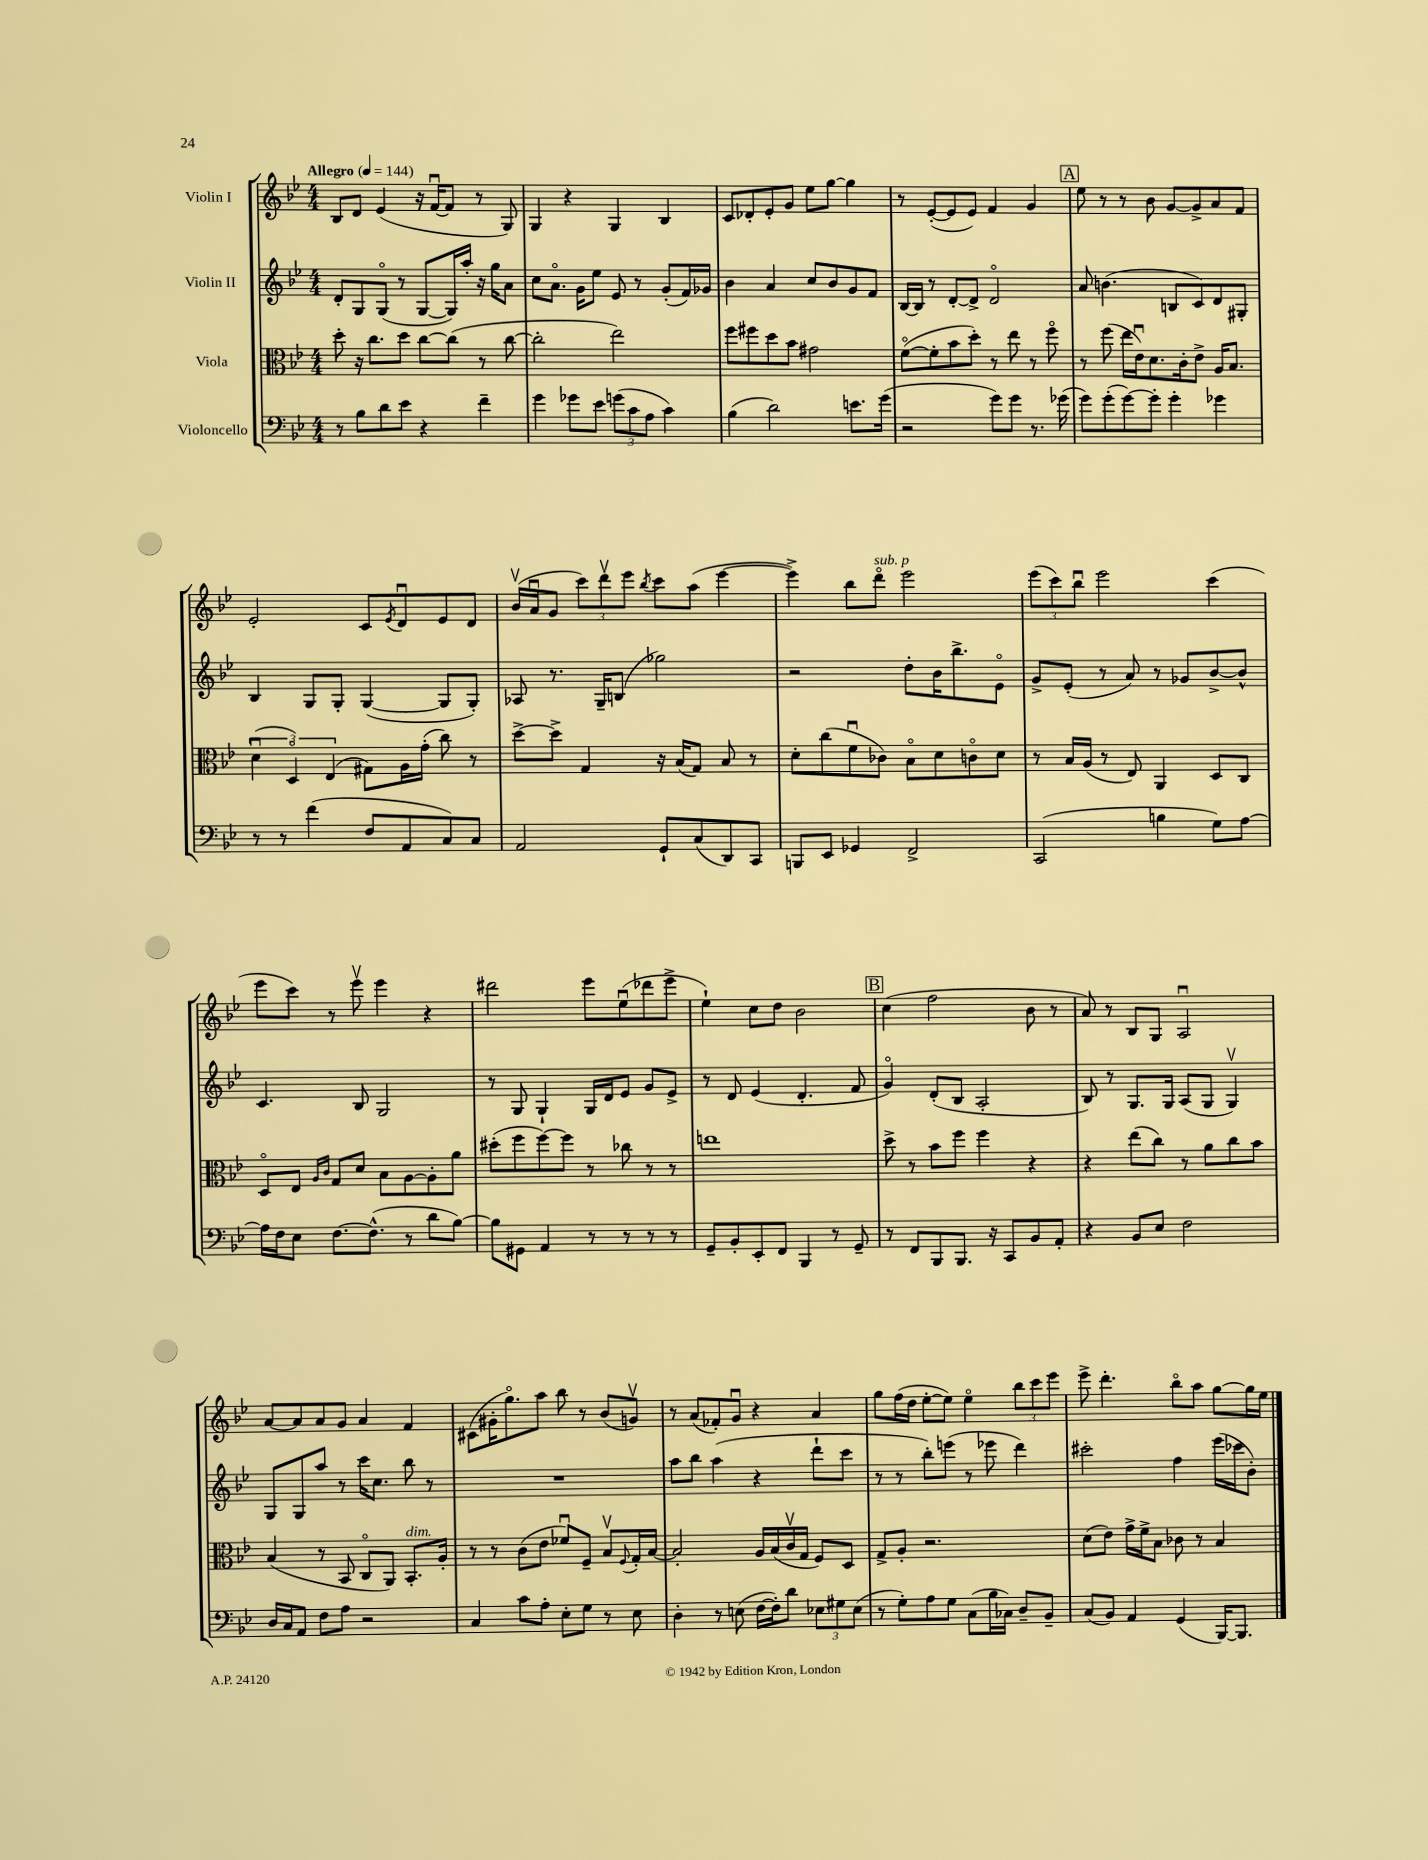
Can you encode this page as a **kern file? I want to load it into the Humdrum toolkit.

**kern	**kern	**kern	**kern
*part4	*part3	*part2	*part1
*staff4	*staff3	*staff2	*staff1
*I"Violoncello	*I"Viola	*I"Violin II	*I"Violin I
*clefF4	*clefC3	*clefG2	*clefG2
*k[b-e-]	*k[b-e-]	*k[b-e-]	*k[b-e-]
*M4/4	*M4/4	*M4/4	*M4/4
*MM144	*MM144	*MM144	*MM144
=1	=1	=1	=1
!	!	!	!LO:TX:a:B:t=Allegro
8r	8dd'\	8d'/L	8B-/L
8B-\L	16r	8G/	8d/J
.	8.cc\L	.	.
8d\	.	(8G/J	(4e-/
8e-\J	8dd\J	8r	.
4r	[8cc\L	[8G/L	16r
.	.	.	[16fu/KL
.	(8cc\J]	16G/L])	8f/J]
.	.	16aa'/JJ	.
4f~\	8r	16r	8r
.	.	16gg\KL	.
.	[8cc\	8a\J	8G/)
=2	=2	=2	=2
4g\	2cc'\]	8cc\L	4G/
.	.	8.a\J	.
8g-X\L	.	.	4r
.	.	16g\KL	.
8e-\J	.	8ee-\J	.
(12gn\L	2ee-\)	8e-/	4G/
12c\	.	.	.
.	.	8r	.
12A\J	.	.	.
4c\)	.	(8g'/L	4B-/
.	.	16f/L)	.
.	.	16g-X/JJ	.
=3	=3	=3	=3
(4B-\	8ff\L	4b-\	8c/L
.	8ff#X\	.	8d-X'/
2d\)	8dd\	4a/	8e-'/
.	8b-\J	.	8g/J
.	2g#X\	8cc/L	8ee-\L
.	.	8b-/	[8gg\J
8.en\L	.	8g/	4gg\]
.	.	8f/J	.
(16g\Jk	.	.	.
=4	=4	=4	=4
2r	([8f\L	[16B-/LL	8r
.	.	16B-/JJ]	.
.	8f'\]	8r	([8e-'/L
.	8b-\	[8d'/L	8e-/]
.	8dd'\J)	8d^/J]	8e-/J)
8g\L)	8r	2d/	4f/
8g\J	8ee-\	.	.
8.r	8r	.	4g/
.	8ff\	.	.
(16g-X\	.	.	.
!!LO:REH:place=s1:t=A
=5	=5	=5	=5
8g\L)	8r	8a/	8ee-\
(8g'\	(8ff\	(4.bn\	8r
[8g\)	16ee-\LL	.	8r
.	16e-u\J)	.	.
8g'\J]	8.d\	.	8b-\
4g'\	.	8Bn/L	[8g/L
.	16c'\k	.	.
.	8e-^\J	8c/)	8g^/]
4g-X\	16A/KL	8d/	8a/
.	8.B-/J	.	.
.	.	8G#X'/J	8f/J
!!LO:LB:g=z
=6	=6	=6	=6
8r	(6du\	4B-/	2e-'/
8r	.	.	.
.	6D/)	.	.
(4f\	.	8G/L	.
.	(6E-/	.	.
.	.	8G'/J	.
8F/L	8G#X\L)	([4G/	8c/L
.	.	.	8qe-/
8AA/	16A\L	.	8du/
.	(16g'\JJ	.	.
8C/)	8cc\)	8G/L]	8e-/
8C/J	8r	8G'/J)	8d/J
=7	=7	=7	=7
2AA/	[8dd^\L	8A-X/	(16b-v/LL
.	.	.	16au/J
.	8dd^\J]	8.r	8g/J
.	4G/	.	12ccc\L)
.	.	16G~/KL	.
.	.	.	12dddv\
.	.	(8Bn/J	.
.	.	.	12eee-\J
.	.	.	8qbb-/
8GG`/L	16r	2gg-X\)	8ccc\L
.	(16B-/KL	.	.
(8C/	8G/J)	.	(8aa\J
8DD/)	8B-/	.	[4eee-\
8CC/J	8r	.	.
=8	=8	=8	=8
8BBBn/L	8d'\L	2r	4eee-^\])
8EE-/J	(8cc\	.	.
4GG-X/	8fu\	.	8bb-\L
!	!	!	!LO:TX:a:i:t=sub. p
.	8c-X\J)	.	8ddd\J
2FF^/	8B-\L	8dd'\L	2eee-\
.	8d\	16b-\K	.
.	.	8.bb-^\	.
.	8cn\	.	.
.	8d\J	8e-\J	.
=9	=9	=9	=9
(2CC/	8r	8g^/L	(12eee-\L
.	.	.	12ccc\)
.	16B-/LL	(8e-'/J	.
.	.	.	12bb-u\J
.	(16A/JJ	.	.
.	8r	8r	2eee-\
.	8E-/)	8a/)	.
4Bn\	4AA/	8r	.
.	.	8g-X/L	.
8G\L)	8D/L	[8b-^/	(4ccc\
[8A\J	8C/J	8b-^^/J]	.
!!LO:LB:g=z
=10	=10	=10	=10
16A\LL]	8D/L	4.c/	8eee-\L
16F\J	.	.	.
8E-\J	8E-/J	.	8ccc\J)
.	16qqA/LL	.	.
.	16qqc/JJ	.	.
[8.F\L	8G/L	.	8r
.	8d/J	8B-/	8eee-v\
(8.F^^\J]	.	.	.
.	8B-\L	2G/	4eee-\
8r	[8A\	.	.
8d\L	8A'\]	.	4r
[8B-\J)	8a\J	.	.
=11	=11	=11	=11
8B-\L]	(8dd#X'\L	8r	2ddd#X\
8GG#X\J	8ff\	8G/	.
4AA/	[8ff\)	4G`/	.
.	8ff\J]	.	.
8r	8r	16G/LL	8eee-\L
.	.	16d/J	.
8r	8cc-X\	8e-/J	(8ee-u\
8r	8r	8g/L	8ddd-X\
8r	8r	8e-^/J	8eee-^\J
=12	=12	=12	=12
8GG~/L	1een	8r	4ee-`\)
8BB-'/	.	8d/	.
8EE-'/	.	(4e-/	8cc\L
8FF/J	.	.	8dd\J
4BBB-/	.	4.d'/	2b-\
8r	.	.	.
8GG~/	.	8f/	.
!!LO:REH:place=s1:t=B
=13	=13	=13	=13
8r	8dd^\	4g/)	(4cc\
8FF/L	8r	.	.
8BBB-/	8b-\L	(8d'/L	2ff\
8.BBB-/J	8ff\J	8B-/J	.
.	4ff\	2A'/	.
16r	.	.	.
8CC/L	.	.	.
8BB-/	4r	.	8b-\
8AA'/J	.	.	8r
=14	=14	=14	=14
4r	4r	8B-/)	8a/)
.	.	8r	8r
8BB-/L	(8ee-\L	8.G/L	8B-/L
8E-/J	8cc\J)	.	8G/J
.	.	16G/Jk	.
2F\	8r	(8A/L	2Au/
.	8a\L	8G/J	.
.	8cc\	4Gv/)	.
.	8b-\J	.	.
!!LO:LB:g=z
=15	=15	=15	=15
16D/LL	(4B-/	8G/L	[8a/L
16C/J	.	.	.
8AA/J	.	8G/	8a/]
8F\L	8r	8aa/J	8a/
8A\J	8BB-/	8r	8g/J
2r	8C/L	16ccc\KL	4a/
.	.	8.cc\J	.
.	8AA/J)	.	.
!	!LO:TX:a:i:t=dim.	!	!
.	8.BB-'/L	8bb-\	4f/
.	.	8r	.
.	16A'/Jk	.	.
=16	=16	=16	=16
4C/	8r	1r	(8c#X\L
.	8r	.	16g#X'\K
.	.	.	8.gg\)
8c\L	(8c\L	.	.
8A'\J	8e-\J	.	8aa\J
8E-'\L	8f-Xu/L)	.	8bb-\
8G\J	8F~/J	.	8r
8r	8B-v/L	.	(8b-/L
.	8qqF/	.	.
8E-\	16G'/L	.	8gnv/J)
.	[16B-/JJ	.	.
=17	=17	=17	=17
4D'\	2B-'/]	8aa\L	8r
.	.	8bb-\J	(8a/L
8r	.	(4aa\	8f-X'/)
(8En\	.	.	8gu/J
[16F\LL	16A/LL	4r	4r
16F'\J])	(16B-/	.	.
8d\J	16cv/	.	.
.	16G/JJ	.	.
12E-X\L	8F/L)	8ddd`\L	4a/
12G#X\	.	.	.
.	8D/J	8ccc\J	.
(12E-\J	.	.	.
=18	=18	=18	=18
8r	8G^/L	8r	8gg\L
8G'\L)	8A'/J	8r	(16ff\L
.	.	.	16dd\JJ
8A\	2.r	8bb-'\L)	[8ee-'\L
8G\J	.	(8eeen\J	8ee-\J])
(8C\L	.	8r	4ee-\
16B-\L	.	8eee-X\	.
16C-X\JJ)	.	.	.
8D~/L	.	4ddd\)	12bb-\L
.	.	.	12ccc\
8BB-~/J	.	.	.
.	.	.	12eee-\J
=19	=19	=19	=19
(8C/L	(8d\L	2ccc#X'\	8eee-^\
8BB-/J)	8e-\J)	.	4.ddd'\
4AA/	16g^\LL	.	.
.	16f^\J	.	.
.	8B-\J	.	.
(4GG/	8c-X\	4ff\	8bb-\L
.	8r	.	8aa\J
[16BBB-/KL)	4B-/	(16eee-\LL	[8gg\L
8.BBB-/J]	.	16ccc-X\J	.
.	.	8b-'\J)	16gg\L]
.	.	.	16ee-\JJ
==	==	==	==
*-	*-	*-	*-
